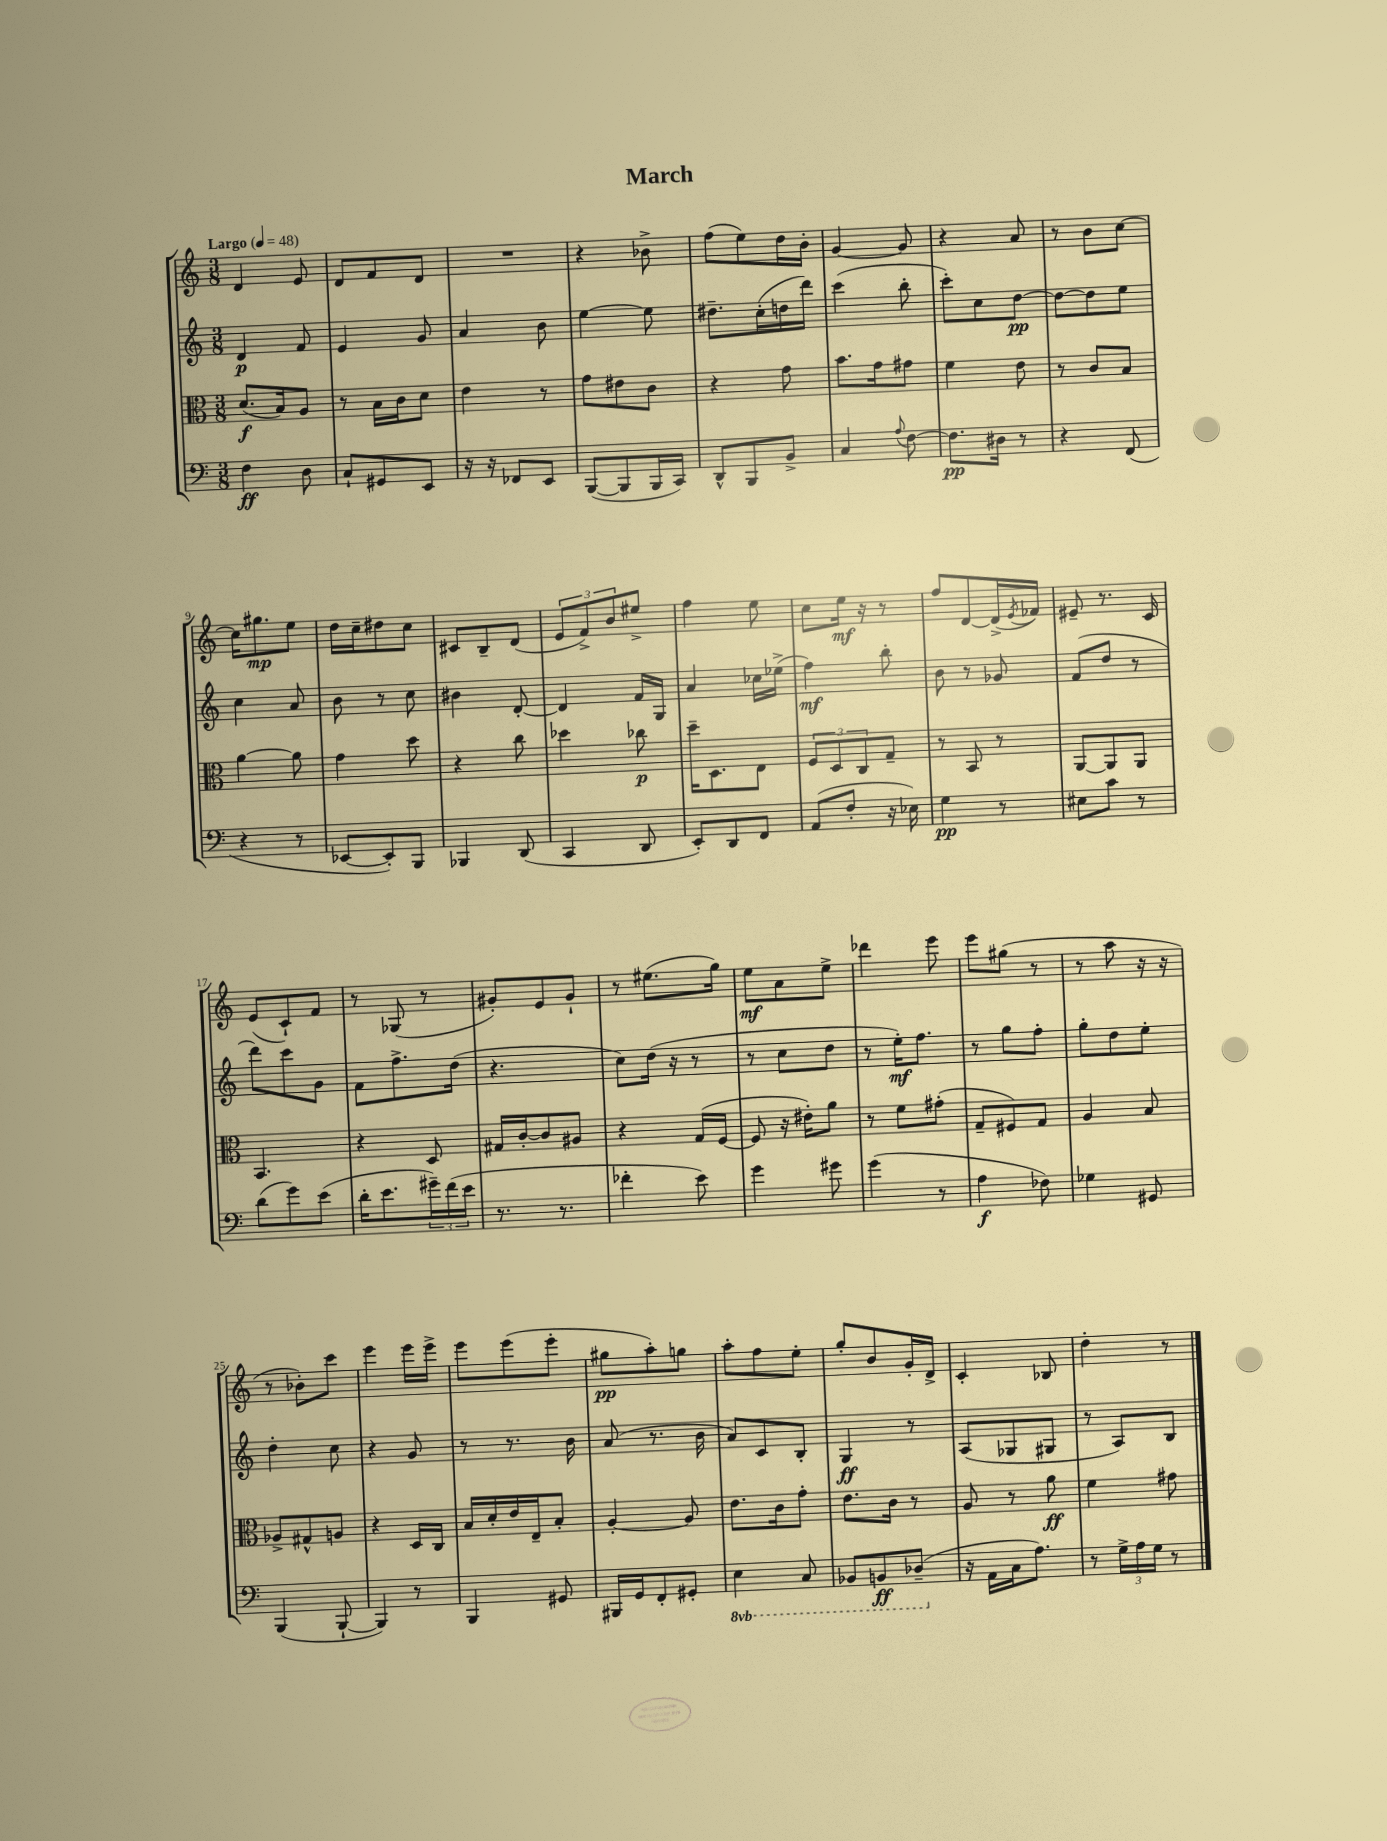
\header { title = "March" }
<<
\new StaffGroup <<
\new Staff = "s0" {
    \clef treble \key c \major \numericTimeSignature \time 3/8 \tempo "Largo" 4 = 48
    d'4 e'8 |
    d'8 f'8 d'8 |
    R4. |
    r4 bes'8-> |
    f''8( e''8) d''16 b'16-. |
    g'4~ g'8 |
    r4 a'8 |
    r8 b'8 c''8~ |
    c''16 gis''8.\mp e''8 |
    d''16 c''16-- dis''8 c''8 |
    cis'8 b8-- d'8( |
    \tuplet 3/2 { e'8 f'8->) b'8 } eis''8-> |
    f''4 e''8 |
    c''8 e''16\mf r16 r8 |
    f''8 d'8~ d'16->( \acciaccatura { e'8 } fes'16) |
    eis'8-- r8. c'16 |
    e'8( c'8-!) f'8 |
    r8 ges8( r8 |
    gis'8-.) e'8 gis'8-! |
    r8 eis''8.( g''16) |
    e''8\mf a'8 e''8-> |
    des'''4 e'''8 |
    e'''8 gis''8( r8 |
    r8 a''8 r16 r16 |
    r8 bes'8-.) c'''8 |
    e'''4 e'''16 e'''16-> |
    e'''8 e'''8( e'''8-. |
    gis''8\pp a''8-.) g''8 |
    a''8-. f''8 e''8-. |
    g''8-. b'8 g'16-. d'16-> |
    c'4-. bes8 |
    d''4-. r8 \bar "|." |
}
\new Staff = "s1" {
    \clef treble \key c \major \numericTimeSignature \time 3/8
    d'4\p f'8 |
    e'4 g'8 |
    a'4 b'8 |
    e''4~ e''8 |
    dis''8.-- c''16-.( d''16 d'''16) |
    c'''4( b''8-. |
    c'''8-.) c''8 d''8~\pp |
    d''8~ d''8 e''8 |
    c''4 a'8 |
    b'8 r8 c''8 |
    bis'4 d'8~-. |
    d'4 f'16 g16 |
    a'4 ces''16 ees''16->( |
    f''4\mf) b''8-. |
    b'8 r8 ges'8 |
    f'8( d''8 r8 |
    d'''8) c'''8 g'8 |
    f'8 f''8.-> d''16( |
    r4. |
    c''8) d''16( r16 r8 |
    r8 c''8 d''8 |
    r8 e''16-.\mf) f''8. |
    r8 g''8 f''8-. |
    g''8-. d''8 e''8-. |
    d''4-. c''8 |
    r4 g'8 |
    r8 r8. b'16 |
    a'8( r8. b'16 |
    a'8) c'8 b8-. |
    g4\ff r8 |
    a8( ges8 gis8 |
    r8 a8) b8 \bar "|." |
}
\new Staff = "s2" {
    \clef alto \key c \major \numericTimeSignature \time 3/8
    d'8.\f( b16) a8 |
    r8 b16 c'16 d'8 |
    e'4 r8 |
    g'8 eis'8 c'8 |
    r4 g'8 |
    b'8. g'16 gis'8 |
    f'4 e'8 |
    r8 c'8 b8 |
    a'4~ a'8 |
    g'4 d''8 |
    r4 c''8 |
    des''4 ces''8\p |
    d''16-- d8. e8 |
    \tuplet 3/2 { f8 d8 c8 } g8-- |
    r8 b,8 r8 |
    a,8~ a,8 a,8 |
    b,4. |
    r4 d8 |
    gis16 c'16~-. c'8 ais8 |
    r4 g16( f16~ |
    f8 r16 eis'16-.) a'8 |
    r8 f'8 gis'8-.( |
    g8-- fis8) g8 |
    a4 b8 |
    aes8-> gis8-^ a8 |
    r4 d16 c16 |
    b16 d'16-. e'16 e16-- b8-. |
    a4~-. a8 |
    e'8. c'16 g'8-. |
    e'8. c'16 r8 |
    a8 r8 a'8\ff |
    f'4 gis'8 \bar "|." |
}
\new Staff = "s3" {
    \clef bass \key c \major \numericTimeSignature \time 3/8 \set Staff.ottavationMarkups = #ottavation-simple-ordinals
    f4\ff d8 |
    c8-! gis,8 e,8 |
    r16 r16 fes,8 e,8 |
    b,,8~( b,,8 b,,16 c,16) |
    d,8-^ b,,8 b,8-> |
    c4 \appoggiatura { a8 } f8~ |
    f8.\pp dis16 r8 |
    r4 f,8( |
    r4 r8 |
    ees,8~ ees,8-.) b,,8 |
    bes,,4 d,8( |
    c,4 d,8 |
    e,8-.) d,8 f,8 |
    a,8( f8-. r16 ees16) |
    g4\pp r8 |
    eis8 c'8 r8 |
    d'8( g'8) e'8( |
    d'16-. e'8. \tuplet 3/2 { gis'16--) f'16( e'16 } |
    r8. r8. |
    fes'4-. e'8) |
    g'4 gis'8 |
    g'4( r8 |
    a4\f fes8) |
    ges4 gis,8 |
    b,,4( b,,8~-! |
    b,,4) r8 |
    b,,4 gis,8 |
    bis,,16 g,16 f,8-. gis,8-. |
    \ottava #-1 e,4 c,8 |
    bes,,8 b,,8\ff des,8--( \ottava #0 |
    r16 a,16 c16 a8.) |
    r8 \tuplet 3/2 { g16-> a16 g16 } r8 \bar "|." |
}
>>
>>
